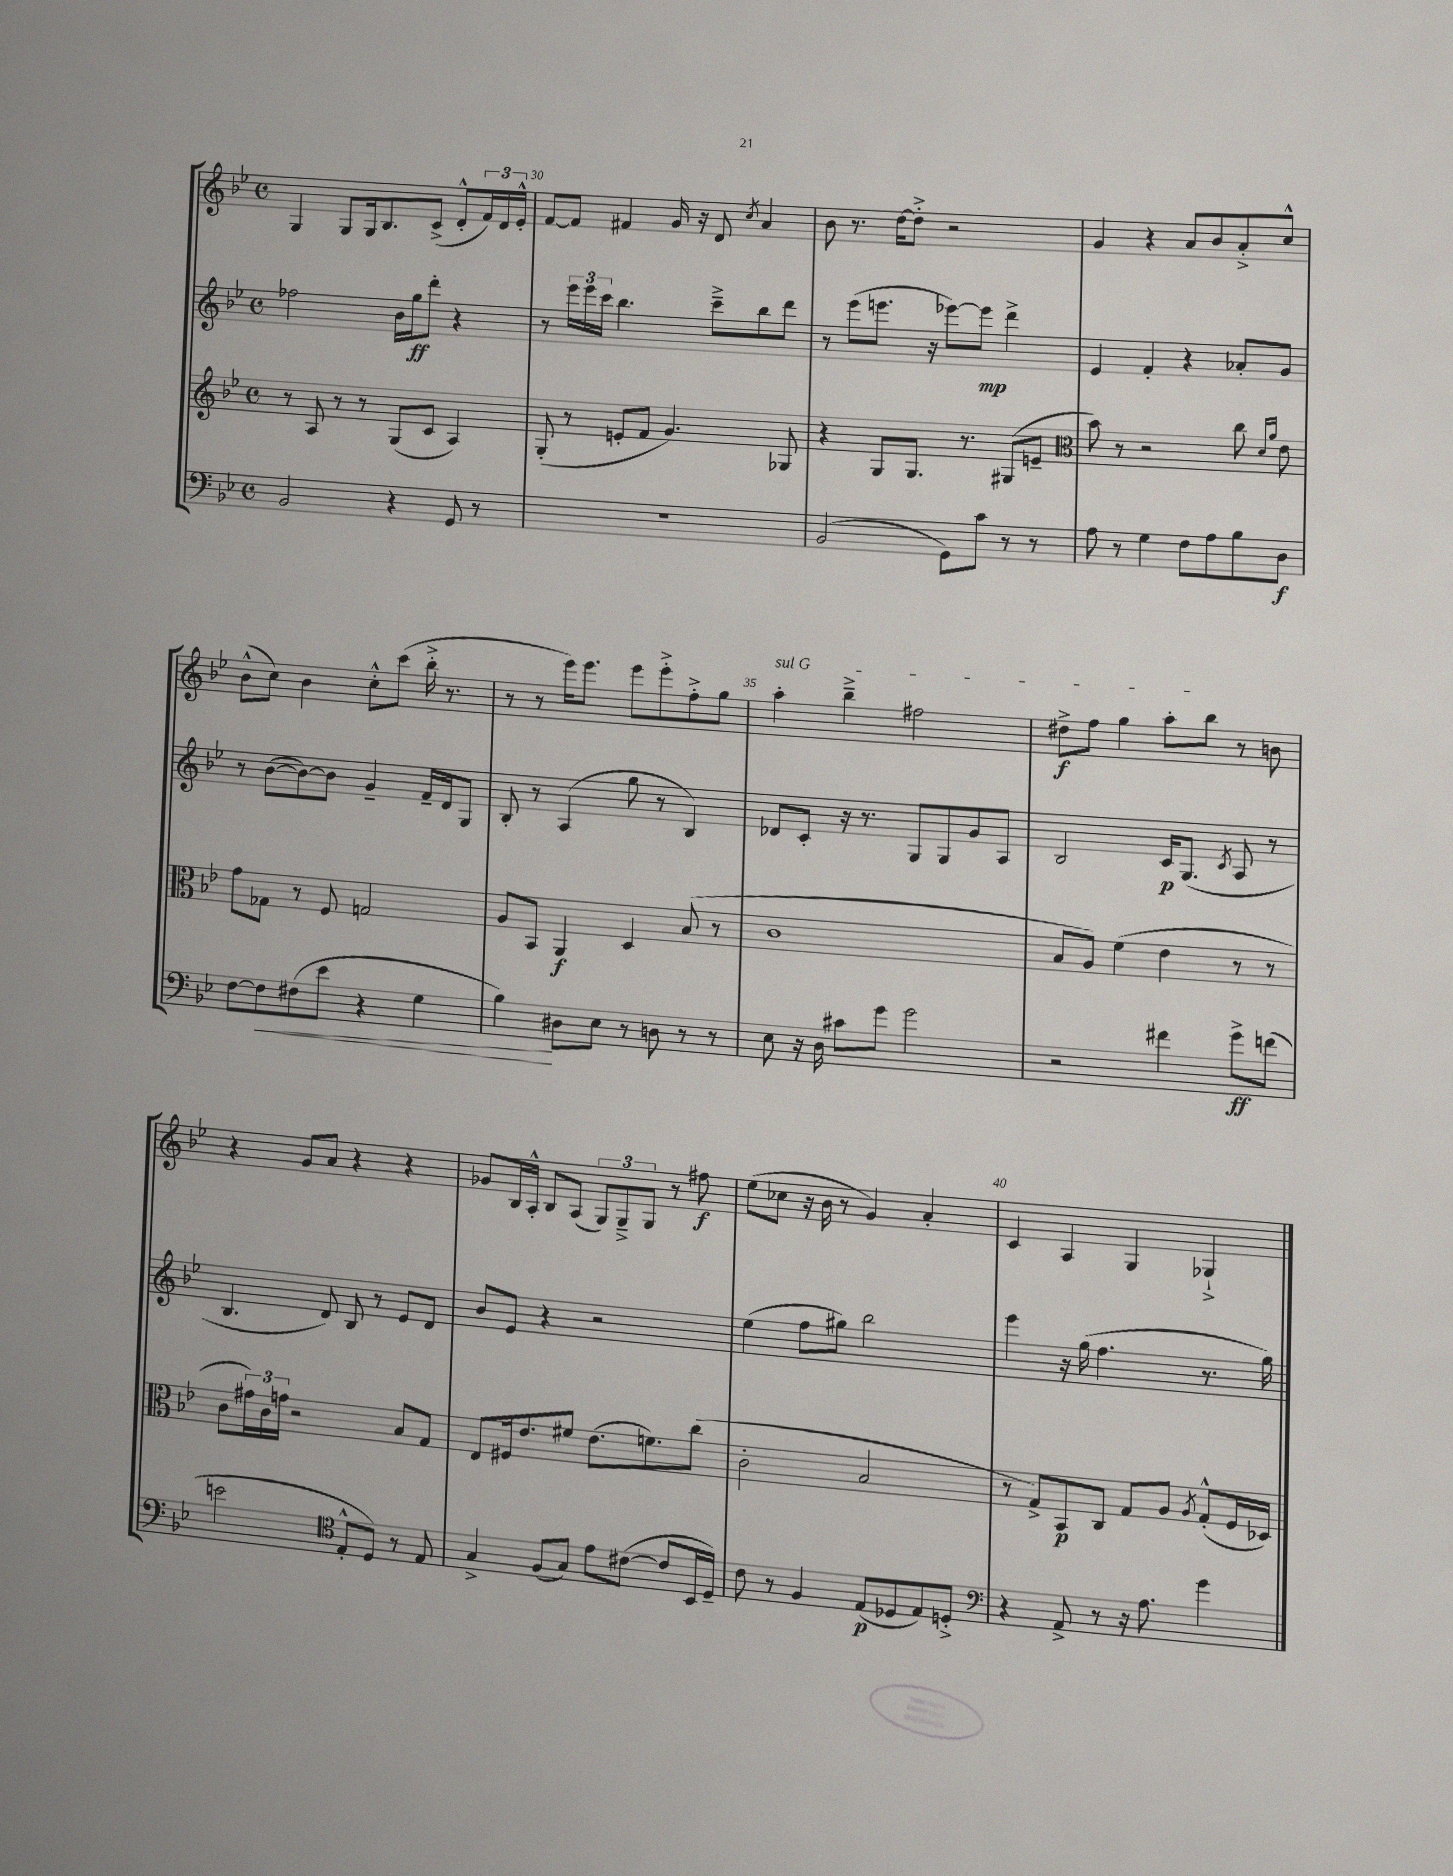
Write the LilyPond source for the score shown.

<<
\new StaffGroup <<
\new Staff = "s0" {
    \clef treble \key bes \major \defaultTimeSignature \time 4/4
    g4 g8 g16 bes8. c'8->( d'8-.-^ \tuplet 3/2 { f'16) d'16 ees'16-.-^ } |
    f'8~ f'8 fis'4 g'16 r16 d'8 \acciaccatura { c''8 } a'4 |
    bes'8 r8. d''16~ d''8-.-> r2 |
    g'4 r4 a'8 bes'8 a'8-.-> c''8-^ |
    bes'8-^( c''8) bes'4 c''8-.-^ c'''8( bes''16-.-> r8. |
    r8 r8 ees'''16) ees'''8. ees'''8 ees'''8-.-> f''8-.-> g''8 |
    \once \override TextSpanner.bound-details.left.text = \markup { \italic "sul G" } a''4-.\startTextSpan bes''4---> fis''2 |
    dis''8->\f f''8 g''4 a''8-. bes''8\stopTextSpan r8 b'8 |
    r4 g'8 a'8 r4 r4 |
    ges'8 bes16 a16-.-^ bes8 a8( \tuplet 3/2 { g8) g8---> g8 } r8 fis''8\f |
    ees''8( ces''8 r16 bes'16 r8 g'4) a'4-. |
    c'4 a4 g4 ges4-!-> \bar "|." |
}
\new Staff = "s1" {
    \clef treble \key bes \major \defaultTimeSignature \time 4/4
    fes''2 bes'16 g''16\ff d'''8-. r4 |
    r8 \tuplet 3/2 { ees'''16 ees'''16 c'''16 } bes''4. c'''8---> bes''8 d'''8 |
    r8 ees'''8( e'''8. r16 ees'''8~) ees'''8\mp d'''4-> |
    ees'4 f'4-. r4 aes'8-. g'8 |
    r8 bes'8~( bes'8~) bes'8 g'4-- f'16-- d'16 g8 |
    bes8-. r8 a4( g''8 r8 bes4) |
    des'8 c'8-. r16 r8. g8 g8 g'8 a8 |
    bes2 c'16\p g8.( \acciaccatura { c'8 } a8 r8 |
    bes4. d'8) bes8 r8 ees'8 d'8 |
    bes'8 ees'8 r4 r2 |
    ees''4( f''8 gis''8) bes''2 |
    ees'''4 r16 g''16( f''4. r8. g''16) \bar "|." |
}
\new Staff = "s2" {
    \clef treble \key bes \major \defaultTimeSignature \time 4/4
    r8 a8 r8 r8 g8( c'8 a4) |
    g8-.( r8 e'8-. f'8 g'4.) ges8 |
    r4 g8 g8. r8. gis8( e'8-- |
    \clef alto bes'8) r8 r2 c''8 \grace { d'16 a'16 } ees'8 |
    g'8 ges8 r8 f8 g2 |
    a8 bes,8 a,4\f d4 bes8( r8 |
    c'1 |
    bes8 a8) f'4( ees'4 r8 r8 |
    c'8 \tuplet 3/2 { gis'16) c'16 g'16 } r2 bes8 g8 |
    ees8 fis16 ees'8. fis'8 ees'8.( f'8.) c''8( |
    c'2-. bes2 |
    r8 g8->) bes,8\p c8 g8 a8 \acciaccatura { a8 } g8-.-^( f16 des16) \bar "|." |
}
\new Staff = "s3" {
    \clef bass \key bes \major \defaultTimeSignature \time 4/4
    bes,2 r4 g,8 r8 |
    r1 |
    bes,2( g,8) c'8 r8 r8 |
    a8 r8 g4 f8 a8 bes8 d8\f |
    f8~ f8\< fis8( ees'8 r4 g4 |
    bes4\!) dis8 ees8 r8 d8 r8 r8 |
    ees8 r16 d16 cis'8 g'8 g'2 |
    r2 fis'4 g'8->\ff f'8( |
    e'2 \clef tenor ees8-.-^ d8) r8 ees8 |
    g4-> f8( g8) ees'8 cis'8~( cis'8 bes,16 d16--) |
    c'8 r8 f4 ees8\p( des8 ees8) d8-.-> |
    \clef bass r4 a,8-> r8 r16 a8. g'4 \bar "|." |
}
>>
>>
\layout { \context { \Score currentBarNumber = #29 \override BarNumber.break-visibility = ##(#f #t #t) barNumberVisibility = #(every-nth-bar-number-visible 5) } }
